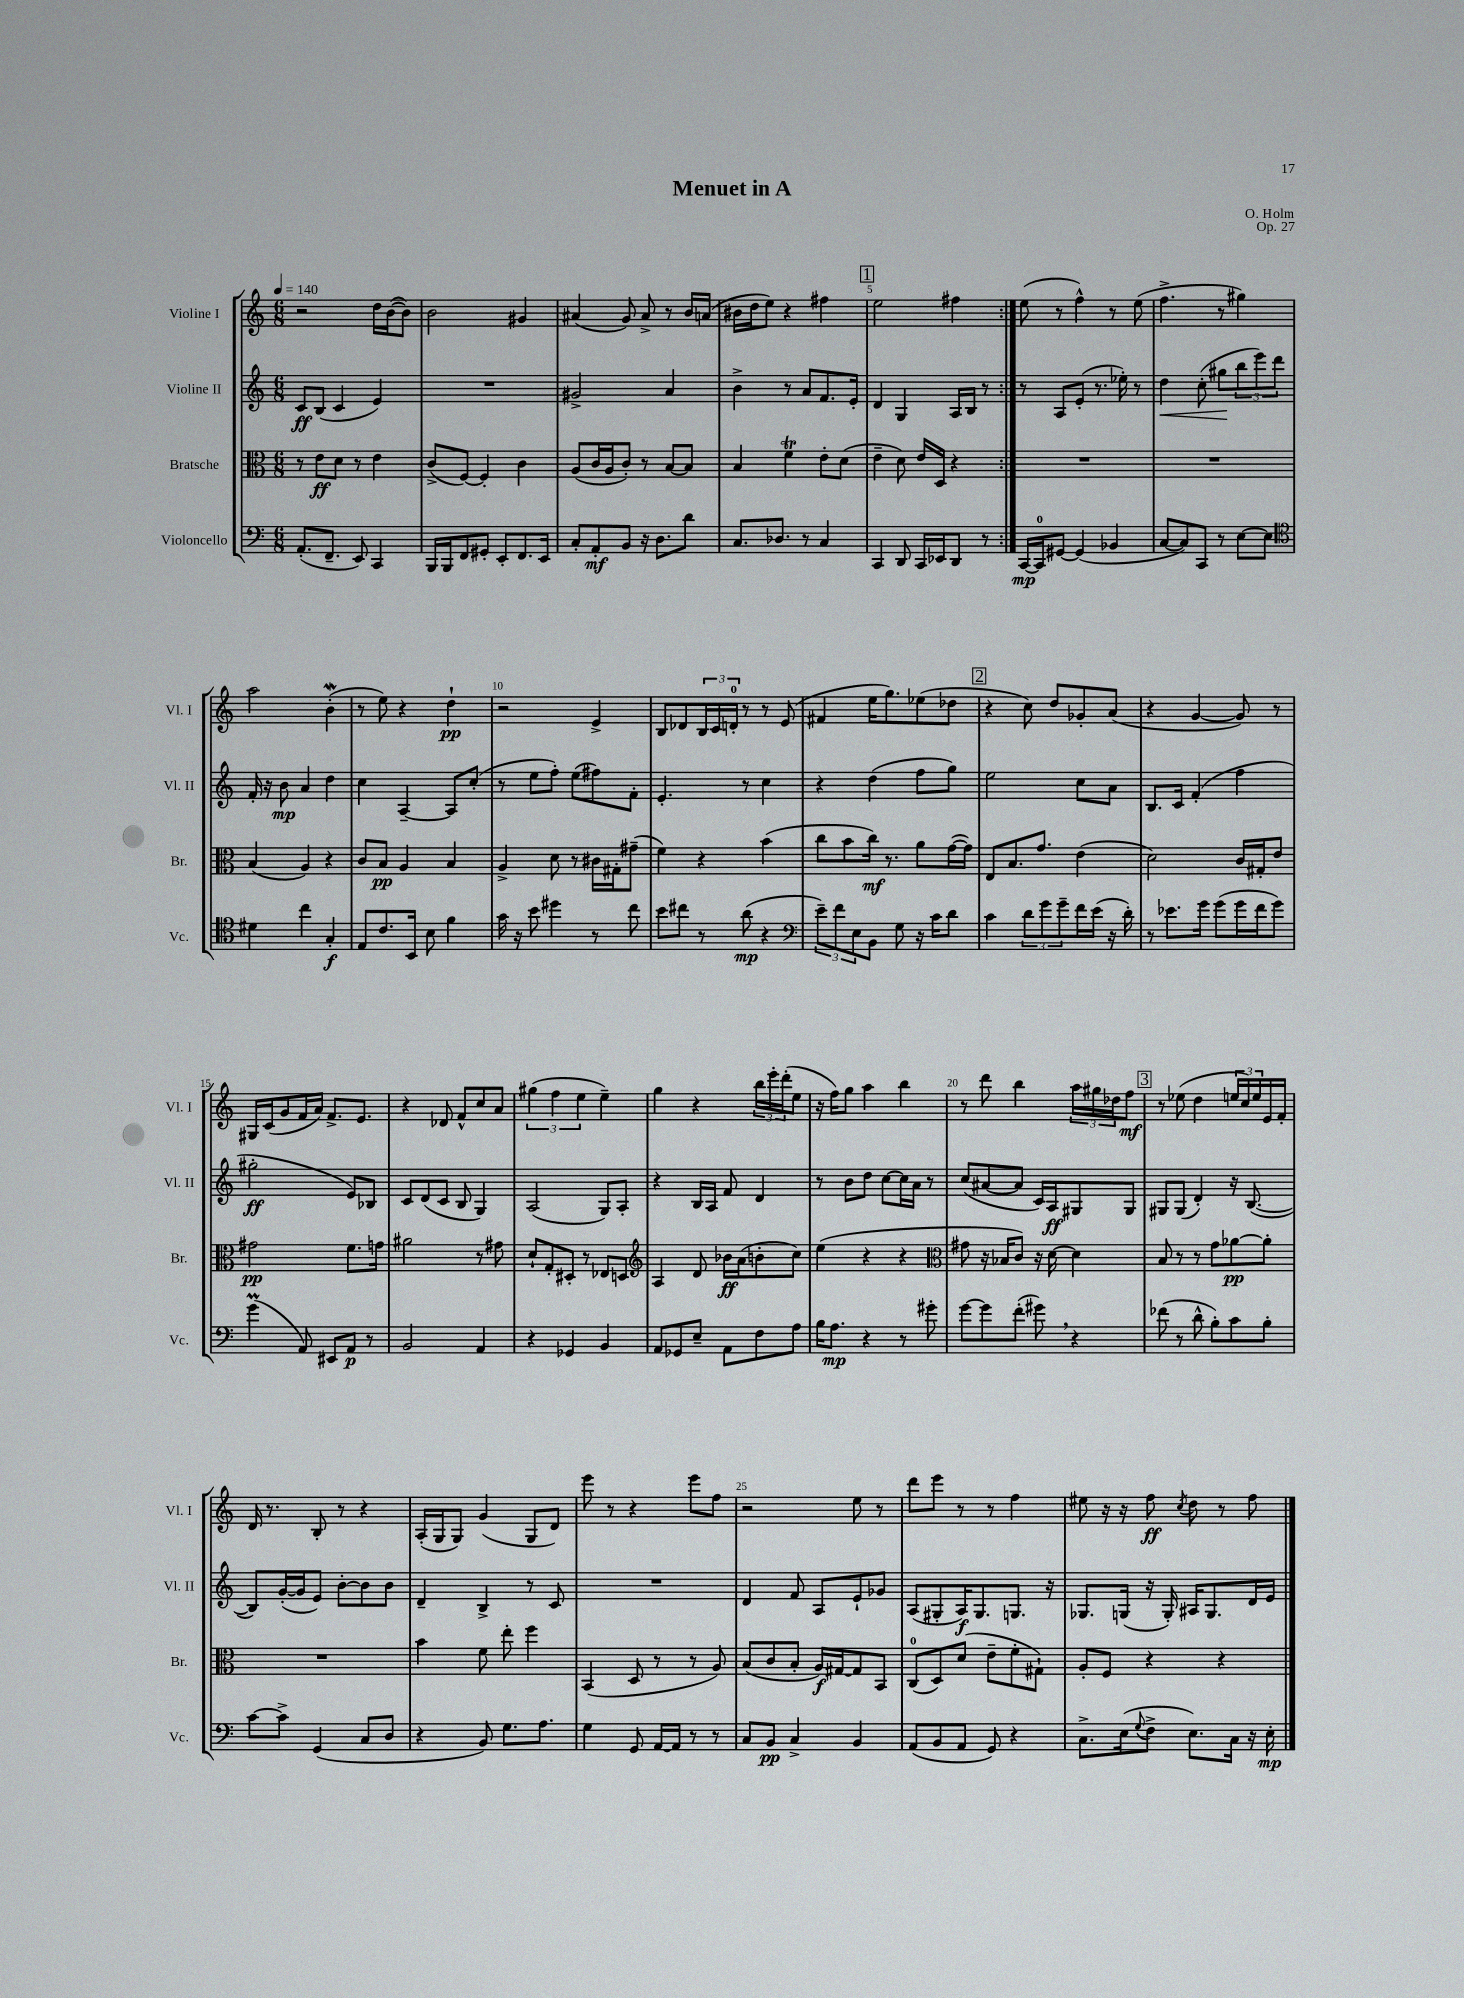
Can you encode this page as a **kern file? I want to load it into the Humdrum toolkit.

**kern	**dynam	**kern	**dynam	**kern	**dynam	**kern	**dynam
*part4	*part4	*part3	*part3	*part2	*part2	*part1	*part1
*staff4	*staff4	*staff3	*staff3	*staff2	*staff2	*staff1	*staff1
*I"Violoncello	*	*I"Bratsche	*	*I"Violine II	*	*I"Violine I	*
*I'Vc.	*	*I'Br.	*	*I'Vl. II	*	*I'Vl. I	*
*clefF4	*	*clefC3	*	*clefG2	*	*clefG2	*
*k[]	*	*k[]	*	*k[]	*	*k[]	*
*M6/8	*	*M6/8	*	*M6/8	*	*M6/8	*
*MM140	*	*MM140	*	*MM140	*	*MM140	*
=1	=1	=1	=1	=1	=1	=1	=1
(8.AA'/L	.	8r	.	8c/L	ff	2r	.
.	.	8e\L	ff	(8B/J	.	.	.
8.FF~/J	.	.	.	.	.	.	.
.	.	8d\J	.	4c/	.	.	.
8EE/)	.	8r	.	.	.	.	.
4CC/	.	4e\	.	4e/)	.	16dd\LL	.
.	.	.	.	.	.	([16b\J	.
.	.	.	.	.	.	8b\J])	.
=2	=2	=2	=2	=2	=2	=2	=2
16BBB/LL	.	(8c^/L	.	2.r	.	2b\	.
16BBB/J	.	.	.	.	.	.	.
8FF/	.	[8F/J)	.	.	.	.	.
8GG#X'/J	.	4F'/]	.	.	.	.	.
8EE'/L	.	.	.	.	.	.	.
8.FF/	.	4c\	.	.	.	4g#X/	.
16EE/Jk	.	.	.	.	.	.	.
=3	=3	=3	=3	=3	=3	=3	=3
8C'/L	.	(8A/L	.	2g#X^/	.	(4a#X/	.
8AA'/	mf	16c/L	.	.	.	.	.
.	.	16A/J	.	.	.	.	.
8BB/J	.	8c'/J)	.	.	.	8g/)	.
16r	.	8r	.	.	.	8a#^/	.
8.D\L	.	.	.	.	.	.	.
.	.	[8B/L	.	4a/	.	8r	.
8d\J	.	8B/J]	.	.	.	16b/LL	.
.	.	.	.	.	.	(16an/JJ	.
=4	=4	=4	=4	=4	=4	=4	=4
8.C/L	.	4B/	.	4b^\	.	16b#X\LL	.
.	.	.	.	.	.	16dd\J	.
.	.	.	.	.	.	8ee\J)	.
8.D-X/J	.	.	.	.	.	.	.
.	.	4fT\	.	8r	.	4r	.
8r	.	.	.	8a/L	.	.	.
4C/	.	8e'\L	.	8.f/	.	4ff#X\	.
.	.	(8d\J	.	.	.	.	.
.	.	.	.	16e'/Jk	.	.	.
!!LO:REH:place=s1:t=1
=5	=5	=5	=5	=5	=5	=5	=5
4CC/	.	4e~\	.	4d/	.	2ee\	.
8DD/	.	8d\)	.	4G/	.	.	.
16CC/LL	.	16e/LL	.	.	.	.	.
16EE-X/J	.	16D/JJ	.	.	.	.	.
8DD/J	.	4r	.	16A/LL	.	4ff#X\	.
.	.	.	.	16B/JJ	.	.	.
8r	.	.	.	8r	.	.	.
=6:|!	=6:|!	=6:|!	=6:|!	=6:|!	=6:|!	=6:|!	=6:|!
[16CC/LL	mp	2.r	.	8r	.	(8ee\	.
16CC/J]	.	.	.	.	.	.	.
[8GG#X/J	.	.	.	8A/L	.	8r	.
(4GG#/]	.	.	.	(8e'/J	.	4ff^^\)	.
.	.	.	.	8.r	.	.	.
4BB-X/	.	.	.	.	.	8r	.
.	.	.	.	16ee-X'\)	.	.	.
.	.	.	.	8r	.	(8ee\	.
=7	=7	=7	=7	=7	=7	=7	=7
!	!	!	!	!	!LO:HP:b	!	!
[8C/L	.	2.r	.	4dd\	<	4.ff^\	.
8C/])	.	.	.	.	.	.	.
8CC/J	.	.	.	(8cc'\	.	.	.
8r	.	.	.	8gg#X\L	.	8r	.
[8E\L	.	.	.	12bb\	[	4gg#X\)	.
.	.	.	.	12eee\)	.	.	.
8E\J]	.	.	.	.	.	.	.
.	.	.	.	12ddd\J	.	.	.
!!LO:LB:g=z
=8	=8	=8	=8	=8	=8	=8	=8
*clefC4	*	*	*	*	*	*	*
4d#X\	.	(4B/	.	16f'/	.	2aa\	.
.	.	.	.	16r	.	.	.
.	.	.	.	8b\	mp	.	.
4cc\	.	4A/)	.	4a/	.	.	.
4G'/	f	4r	.	4dd\	.	(4bW'\	.
=9	=9	=9	=9	=9	=9	=9	=9
8E/L	.	8c/L	.	4cc\	.	8r	.
8.c/	.	8B/J	pp	.	.	8ee\)	.
.	.	4A/	.	[4A~/	.	4r	.
16BB/Jk	.	.	.	.	.	.	.
8B\	.	.	.	.	.	.	.
4f\	.	4B/	.	8A/L]	.	4dd`\	pp
.	.	.	.	(8cc'/J	.	.	.
=10	=10	=10	=10	=10	=10	=10	=10
16g\	.	4A^/	.	8r	.	2r	.
16r	.	.	.	.	.	.	.
8b\	.	.	.	8ee\L	.	.	.
4dd#X\	.	8d\	.	8ff'\J)	.	.	.
.	.	8r	.	(8ee\L	.	.	.
8r	.	16c#X\LL	.	8ff#X\)	.	4e^/	.
.	.	16G#X'\J	.	.	.	.	.
8cc\	.	(8g#X~\J	.	8f'\J	.	.	.
=11	=11	=11	=11	=11	=11	=11	=11
8b\L	.	4f\)	.	4.e'/	.	8B/L	.
8cc#X\J	.	.	.	.	.	8d-X/	.
8r	.	4r	.	.	.	24B/L	.
.	.	.	.	.	.	24c/	.
.	.	.	.	.	.	24dn'/JJ	.
(8a\	mp	.	.	8r	.	8r	.
4r	.	(4b\	.	4cc\	.	8r	.
.	.	.	.	.	.	(8e/	.
=12	=12	=12	=12	=12	=12	=12	=12
*clefF4	*	*	*	*	*	*	*
12e~\L)	.	8cc\L	.	4r	.	4f#X/	.
12f\	.	.	.	.	.	.	.
.	.	8b\	.	.	.	.	.
12E\	.	.	.	.	.	.	.
8BB\J	.	16cc\Jk)	mf	(4dd\	.	16ee\KL	.
.	.	8.r	.	.	.	8.gg\)	.
8G\	.	.	.	.	.	.	.
16r	.	8a\L	.	8ff\L	.	(8ee-X\	.
16c\KL	.	.	.	.	.	.	.
8d\J	.	([16g\L	.	8gg\J)	.	8dd-X\J	.
.	.	16g\JJ])	.	.	.	.	.
!!LO:REH:place=s1:t=2
=13	=13	=13	=13	=13	=13	=13	=13
4c\	.	8E/L	.	2ee\	.	4r	.
.	.	8.B/	.	.	.	.	.
12d\L	.	.	.	.	.	8cc\)	.
.	.	8.g/J	.	.	.	.	.
12g\	.	.	.	.	.	.	.
.	.	.	.	.	.	8dd/L	.
12g~\	.	.	.	.	.	.	.
16f\L	.	(4e\	.	8cc\L	.	8g-X'/	.
(16e\JJ	.	.	.	.	.	.	.
16r	.	.	.	8a\J	.	(8a/J	.
16d'\)	.	.	.	.	.	.	.
=14	=14	=14	=14	=14	=14	=14	=14
8r	.	2d\)	.	8.B/L	.	4r	.
8.e-X\L	.	.	.	.	.	.	.
.	.	.	.	16c/Jk	.	.	.
.	.	.	.	(4f'/	.	[4g/	.
16g\Jk	.	.	.	.	.	.	.
(8g\L	.	.	.	.	.	.	.
16g\L	.	16c/LL	.	4ff\	.	8g/])	.
16f\J	.	16G#X'/J	.	.	.	.	.
8g\J)	.	8e/J	.	.	.	8r	.
!!LO:LB:g=z
=15	=15	=15	=15	=15	=15	=15	=15
(4gM\	.	2g#X\	pp	2gg#X'\	ff	16G#X/LL	.
.	.	.	.	.	.	(16c/J	.
.	.	.	.	.	.	8g/	.
8AA/)	.	.	.	.	.	16f/L	.
.	.	.	.	.	.	16a/JJ)	.
8EE#X/L	.	.	.	.	.	8.f^/L	.
8AA/J	p	8.f\L	.	8e/L)	.	.	.
.	.	.	.	.	.	8.e/J	.
8r	.	.	.	8B-X/J	.	.	.
.	.	16gn\Jk	.	.	.	.	.
=16	=16	=16	=16	=16	=16	=16	=16
2BB/	.	2a#X\	.	8c/L	.	4r	.
.	.	.	.	(8d/	.	.	.
.	.	.	.	8c/J	.	8d-X/	.
.	.	.	.	8B/	.	8f^^/L	.
4AA/	.	8r	.	4G/)	.	8cc/	.
.	.	8g#X\	.	.	.	8a/J	.
=17	=17	=17	=17	=17	=17	=17	=17
4r	.	8d`/L	.	(2A/	.	(6gg#X\	.
.	.	8G'/	.	.	.	.	.
.	.	.	.	.	.	6ff\	.
4GG-X/	.	8D#X'/J	.	.	.	.	.
.	.	.	.	.	.	6ee\	.
.	.	8r	.	.	.	.	.
4BB/	.	8E-X/L	.	8G/L)	.	4ee~\)	.
.	.	8Dn/J	.	8A'/J	.	.	.
=18	=18	=18	=18	=18	=18	=18	=18
*	*	*clefG2	*	*	*	*	*
8AA/L	.	4A/	.	4r	.	4gg\	.
8GG-X/	.	.	.	.	.	.	.
8E~/J	.	8d/	.	16B/LL	.	4r	.
.	.	.	.	16A/JJ	.	.	.
8AA\L	.	16b-X\LL	ff	8f/	.	.	.
.	.	(16a\J	.	.	.	.	.
8F\	.	8bn'\	.	4d/	.	24bb\LL	.
.	.	.	.	.	.	24eee'\	.
.	.	.	.	.	.	(24ddd'\J	.
8A\J	.	8cc\J)	.	.	.	8ee\J	.
=19	=19	=19	=19	=19	=19	=19	=19
16B\KL	.	(4ee\	.	8r	.	16r	.
8.A\J	mp	.	.	.	.	16ff\KL)	.
.	.	.	.	8b\L	.	8gg\J	.
4r	.	4r	.	8dd\J	.	4aa\	.
.	.	.	.	[8cc\L	.	.	.
8r	.	4r	.	16cc\L]	.	4bb\	.
.	.	.	.	16a\JJ	.	.	.
8g#X'\	.	.	.	8r	.	.	.
=20	=20	=20	=20	=20	=20	=20	=20
*	*	*clefC3	*	*	*	*	*
[8g\L	.	8g#X\	.	(8cc/L	.	8r	.
8g\]	.	16r	.	[8a#X/	.	8ddd\	.
.	.	16B-X/KL	.	.	.	.	.
(8f'\J	.	8c/J)	.	8a#/J]	.	4bb\	.
8g#X,\)	.	16r	.	16c/LL)	.	.	.
.	.	[16d\	.	16A/J	ff	.	.
4r	.	4d\]	.	8G#X/	.	24aa\LL	.
.	.	.	.	.	.	24gg#X\	.
.	.	.	.	.	.	24dd-X\J	.
.	.	.	.	8G#/J	.	8ff\J	mf
!!LO:REH:place=s1:t=3
=21	=21	=21	=21	=21	=21	=21	=21
(8f-X\	.	8B/	.	8G#X/L	.	8r	.
8r	.	8r	.	(8G#/J	.	(8ee-X\	.
8d^^\	.	8r	.	4d'/)	.	4dd\	.
8B'\L)	.	8g\L	.	.	.	.	.
8c\	.	[8a-X\	pp	16r	.	24een/LL	.
.	.	.	.	.	.	24cc/)	.
.	.	.	.	([8.B/	.	.	.
.	.	.	.	.	.	24ee/	.
8B'\J	.	8a-'\J]	.	.	.	16e/	.
.	.	.	.	.	.	16f'/JJ	.
!!LO:LB:g=z
=22	=22	=22	=22	=22	=22	=22	=22
[8c\L	.	2.r	.	8B/L])	.	16d/	.
.	.	.	.	.	.	8.r	.
8c^\J]	.	.	.	([16g'/L	.	.	.
.	.	.	.	16g/J]	.	.	.
(4GG/	.	.	.	8e/J)	.	8B'/	.
.	.	.	.	[8b'\L	.	8r	.
8C/L	.	.	.	8b\]	.	4r	.
8D/J	.	.	.	8b\J	.	.	.
=23	=23	=23	=23	=23	=23	=23	=23
4r	.	4b\	.	4d~/	.	(16A'/LL	.
.	.	.	.	.	.	16G/J	.
.	.	.	.	.	.	8G/J)	.
8BB/)	.	8f\	.	4B^/	.	(4g/	.
8.G\L	.	8ee'\	.	.	.	.	.
.	.	4ff\	.	8r	.	8G/L	.
8.A\J	.	.	.	.	.	.	.
.	.	.	.	8c/	.	8d/J)	.
=24	=24	=24	=24	=24	=24	=24	=24
4G\	.	(4BB/	.	2.r	.	8eee\	.
.	.	.	.	.	.	8r	.
8GG/	.	8D/	.	.	.	4r	.
[16AA/LL	.	8r	.	.	.	.	.
16AA/JJ]	.	.	.	.	.	.	.
8r	.	8r	.	.	.	8eee\L	.
8r	.	8A/)	.	.	.	8ff\J	.
=25	=25	=25	=25	=25	=25	=25	=25
8C/L	.	(8B/L	.	4d/	.	2r	.
8BB/J	pp	8c/	.	.	.	.	.
4C^/	.	8B'/J	.	8f/	.	.	.
.	.	16A/LL)	f	8A/L	.	.	.
.	.	[16G#X/J	.	.	.	.	.
4BB/	.	8G#/]	.	8e`/	.	8ee\	.
.	.	8BB/J	.	8g-X/J	.	8r	.
=26	=26	=26	=26	=26	=26	=26	=26
(8AA/L	.	(8C/L	.	(8A/L	.	8ddd\L	.
8BB/	.	8D/)	.	8G#X'/	.	8eee\J	.
8AA/J	.	(8d/J	.	16A/K)	f	8r	.
.	.	.	.	8.G#/	.	.	.
8GG/)	.	8e~\L	.	.	.	8r	.
4r	.	8f'\	.	8.Gn/J	.	4ff\	.
.	.	8G#X`\J)	.	.	.	.	.
.	.	.	.	16r	.	.	.
=27	=27	=27	=27	=27	=27	=27	=27
8.C^\L	.	8A'/L	.	8.G-X/L	.	8ee#X\	.
.	.	8F/J	.	.	.	16r	.
(16E\k	.	.	.	(16Gn/Jk	.	16r	.
8qqG/	.	.	.	.	.	.	.
8F^\J	.	4r	.	16r	.	8ff\	ff
.	.	.	.	16G'/)	.	.	.
.	.	.	.	.	.	8qcc/	.
8.E\L)	.	.	.	16A#X/KL	.	8dd\	.
.	.	.	.	8.G/	.	.	.
.	.	4r	.	.	.	8r	.
16C\Jk	.	.	.	.	.	.	.
16r	.	.	.	16d/L	.	8ff\	.
16E'\	mp	.	.	16e/JJ	.	.	.
==	==	==	==	==	==	==	==
*-	*-	*-	*-	*-	*-	*-	*-
